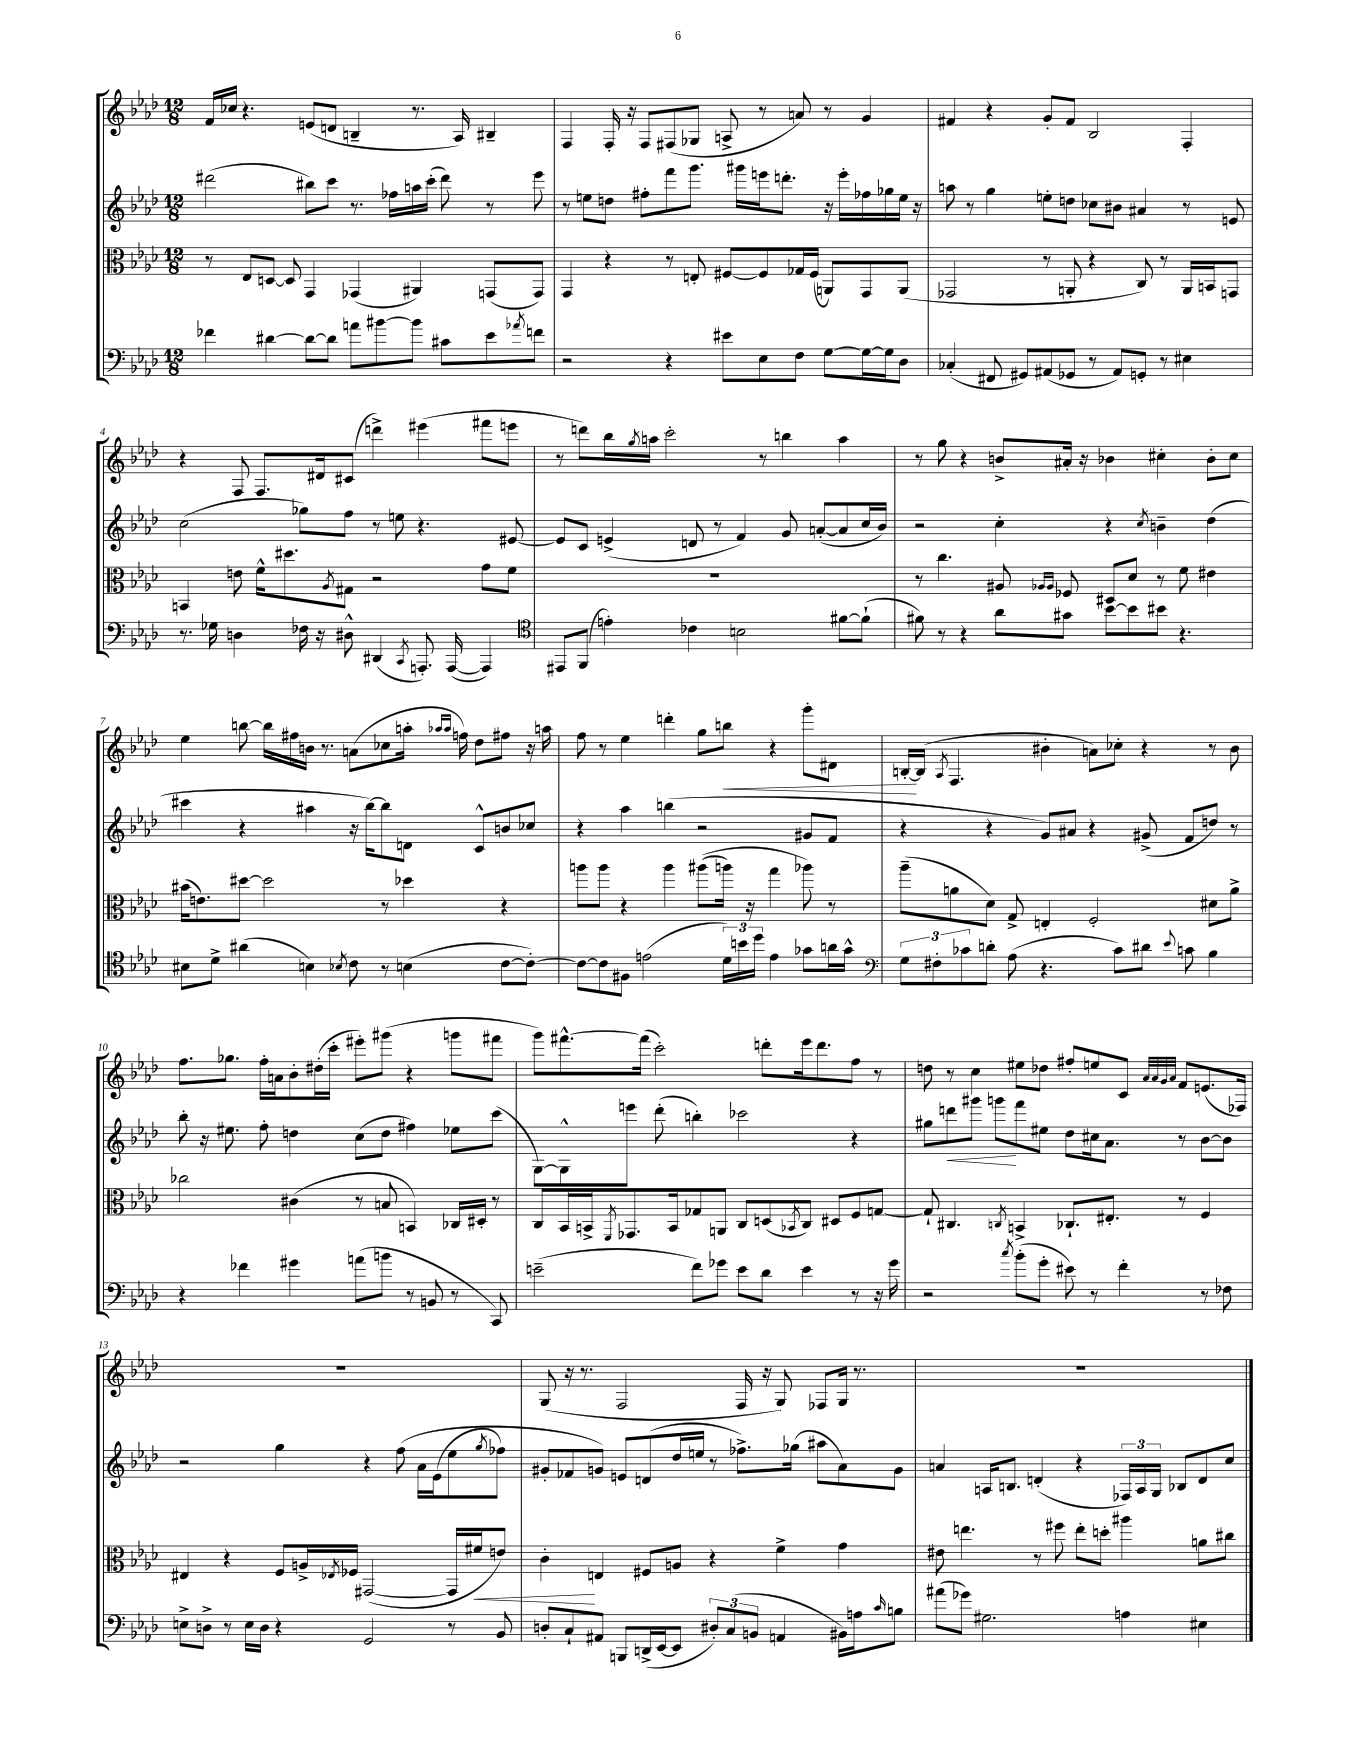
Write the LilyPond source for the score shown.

<<
\new StaffGroup <<
\new Staff = "s0" {
    \clef treble \key aes \major \numericTimeSignature \time 12/8
    f'16 ces''16 r4. e'8( d'8 b4-- r8. aes16) bis4-- |
    f4 f16-. r16 f8 fis8( ges8 a8-> r8 a'8) r8 g'4 |
    fis'4 r4 g'8-. fis'8 bes2 f4-. |
    r4 f8 f8. dis'16 cis'8( d'''4->) eis'''4( fis'''8 e'''8 |
    r8 d'''8) bes''16 \acciaccatura { g''8 } a''16 c'''2-. r8 b''4 a''4 |
    r8 g''8 r4 b'8-> ais'16-. r16 bes'4 cis''4-. bes'8-. cis''8 |
    ees''4 b''8~ b''16 fis''16 b'16 r8. a'8( ces''8 a''16-. \grace { aes''16 aes''16 } f''16) des''8 fis''8 r16 a''16 |
    f''8 r8 ees''4 d'''4-. g''8 b''8\< r4 g'''8-. dis'8 |
    b16~-.\! b16( \acciaccatura { aes8 } f4. bis'4-. a'8) ces''8-. r4 r8 bis'8 |
    f''8. ges''8. f''16-. a'16 bes'8-. dis''16-.( c'''16-. eis'''8-.) gis'''8( r4 g'''8 fis'''8 |
    g'''8) fis'''8.~-^ fis'''16( c'''2-.) d'''8-. ees'''16 d'''8. f''8 r8 |
    d''8 r8 c''4 eis''8 des''8 fis''8-. e''8 c'8 \grace { aes'32 aes'32 g'32 aes'32 } f'8 e'8.( fes16) |
    R1. |
    g8( r16 r8. f2 f16 r16 g8) fes8 g16 r8. |
    R1. \bar "|." |
}
\new Staff = "s1" {
    \clef treble \key aes \major \numericTimeSignature \time 12/8
    dis'''2( bis''8) c'''8 r8. fes''16 a''16 c'''16-.( dis'''8) r8 ees'''8 |
    r8 e''8 d''8 fis''8-. f'''8 g'''8. gis'''16 e'''16 d'''8.-. r16 e'''16-. fes''16 ges''16 e''16 r16 |
    a''8 r8 g''4 e''8-. d''8 ces''8 bis'8 ais'4 r8 e'8 |
    c''2( ges''8) f''8 r8 e''8 r4. eis'8~ |
    eis'8 c'8 e'4->( d'8 r8 f'4) g'8 a'8~-.( a'8 c''16 bes'16) |
    r2 c''4-. r4 \acciaccatura { c''8 } b'4-- des''4( |
    cis'''4 r4 ais''4 r16 bes''16~) bes''8 d'8 c'8-^ b'8 ces''8 |
    r4 aes''4 b''4( r2 gis'8 f'8 |
    r4 r4 g'8) ais'8 r4 gis'8->( f'8 d''8) r8 |
    bes''8-. r16 eis''8. f''8-. d''4 c''8( d''8 fis''4) ees''8 c'''8( |
    g8~) g8-^ e'''8 des'''8-.( b''4-.) ces'''2 r4 |
    gis''8 d'''8\< gis'''8 g'''8\! f'''8 eis''8 des''8 cis''16 aes'8. r8 bes'8~ bes'8 |
    r2 g''4 r4 f''8\( aes'16 ees'16( ees''8 \acciaccatura { g''8 } fes''8) |
    gis'8-. fes'8 g'8\) e'8 d'8( des''16 e''16 r8 fes''8.->) ges''16( ais''8 aes'8) g'8 |
    a'4 a16 b8. d'4-.( r4 \tuplet 3/2 { fes16) a16 g16 } bes8 d'8 c''8 \bar "|." |
}
\new Staff = "s2" {
    \clef alto \key aes \major \numericTimeSignature \time 12/8
    r8 ees8 d8~ d8 g,4 ges,4( ais,4) g,8( g,8) |
    g,4 r4 r8 e8-. fis8~ fis8 ges16 fis16( a,8) g,8 a,8( |
    ges,2 r8 a,8-. r4 c8) r8 a,16 b,16 g,8 |
    b,4 e'8 f'16-^ dis''8. \acciaccatura { aes8 } gis8 r2 g'8 f'8 |
    R1. |
    r8 c''4. ais8 \grace { aes16 aes16 } fes8 dis8 des'8 r8 f'8 eis'4 |
    bis'16( e'8.) dis''8~ dis''2 r8 des''4 r4 |
    a''8 a''8 r4 a''4 ais''8(\( a''16) r16 g''4 aes''8\) r8 |
    aes''8--( a'8 des'8) g8-> e4-. f2-. dis'8 a'8-> |
    ces''2 cis'4( r8 b8 b,4) ces16 dis16-. r8 |
    c8 bes,16 b,16-> \acciaccatura { f,8 } ges,8. b,16 ges8 a,8 c8 d8( \acciaccatura { bes,8 } c8) dis8 f8 g8~ |
    g8-! cis4. \acciaccatura { c8 } b,4-> ces8.-! eis8.-. r8 f4 |
    eis4 r4 f8 a16-> \acciaccatura { ees8 } fes16 gis,2~( gis,16 fis'16\< e'8) |
    c'4-.\! e4 fis8 a8 r4 f'4-> g'4 |
    eis'8 e''4. r8 fis''8 e''8-. d''8-. ais''4 a'8 cis''8 \bar "|." |
}
\new Staff = "s3" {
    \clef bass \key aes \major \numericTimeSignature \time 12/8
    fes'4 dis'4~ dis'8~ dis'8 a'8 bis'8~ bis'8 cis'8 ees'8 \acciaccatura { aes'8 } f'8 |
    r2 r4 eis'8 ees8 f8 g8~ g16~ g16 des8 |
    ces4-.( fis,8 gis,8) ais,8( ges,8 r8 ais,8) g,8-. r8 eis4 |
    r8. ges16 d4 fes16 r16 dis8-^ dis,4( \acciaccatura { c,8 } a,,8.-.) a,,16~( a,,4) |
    \clef tenor eis,8 f,8( e'4-.) ces'4 b2 fis'8~ fis'8-!( |
    fis'8) r8 r4 aes'8 gis'8 bes'8~ bes'8 bis'8 r4. |
    bis8 des'8-> ais'4( b4) \acciaccatura { bes8 } c'8 r8 b4( c'8~ c'8~-.) |
    c'8~ c'8 fis8 e'2( \tuplet 3/2 { des'16) b'16 des''16 } e'4 ges'8 a'16 ges'16-^ |
    \clef bass \tuplet 3/2 { g8 fis8-. ces'8 } d'8-. aes8( r4. ces'8) dis'8 \appoggiatura { ees'8 } c'8 bes4 |
    r4 fes'4 gis'4 a'8( b'8 r8 b,8 r8 c,8) |
    e'2--( f'8) ges'8 e'8 des'8 e'4 r8 r16 ges'16 |
    r2 \acciaccatura { c''8 } bes'8-.( g'8-. eis'8) r8 f'4-. r8 fes8 |
    e8-> d8-> r8 e16 d16 r4 g,2 r8 bes,8 |
    d8-. c8-! ais,8 b,,8 d,16->( ees,16~ ees,8 \tuplet 3/2 { dis8-.) c8( b,8 } a,4 bis,16) a16 \grace { c'16 } b8 |
    ais'8( ges'8) gis2. a4 eis4 \bar "|." |
}
>>
>>
